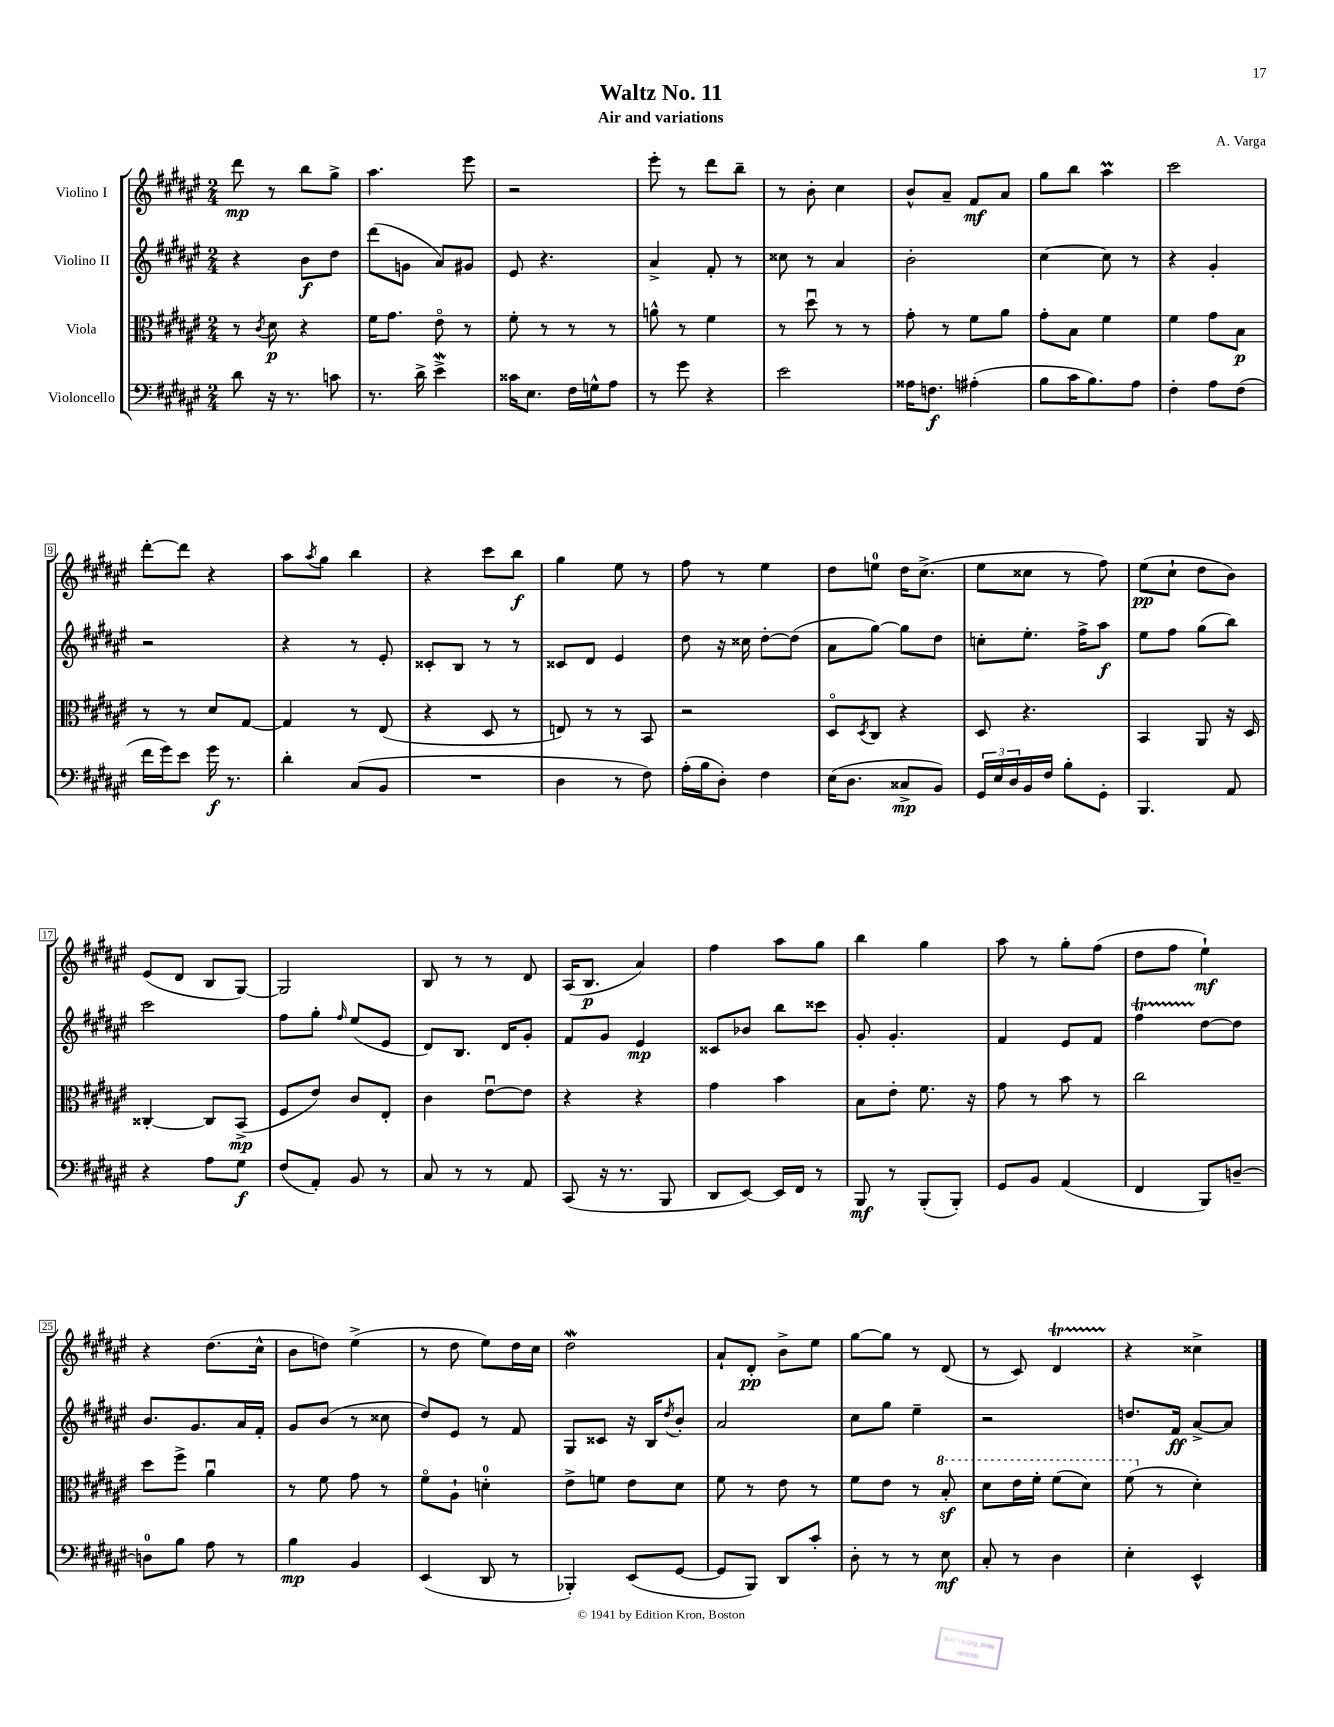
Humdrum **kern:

**kern	**kern	**kern	**kern
*staff4	*staff3	*staff2	*staff1
*clefF4	*clefC3	*clefG2	*clefG2
*k[f#c#g#d#a#e#]	*k[f#c#g#d#a#e#]	*k[f#c#g#d#a#e#]	*k[f#c#g#d#a#e#]
*M2/4	*M2/4	*M2/4	*M2/4
8d#	8r	4r	8ddd#
.	8qc#	.	.
16r	8d#	.	8r
8.r	.	.	.
.	4r	8b	8bb
8c	.	8dd#	8gg#^
=	=	=	=
8.r	16f#	(8ddd#	4.aa#
.	8.g#	.	.
.	.	8g	.
16d#^	.	.	.
4e#^	8e#o	8a#)	.
.	8r	8g#	8eee#
=	=	=	=
16c##	8f#'	8e#	2r
8.E#	.	.	.
.	8r	4.r	.
16F#	8r	.	.
16G^^	.	.	.
8A#	8r	.	.
=	=	=	=
8r	8a^^	4a#^	8eee#'
8g#	8r	.	8r
4r	4f#	8f#'	8ddd#
.	.	8r	8bb~
=	=	=	=
2e#	8r	8cc##	8r
.	8dd#u	8r	8b'
.	8r	4a#	4cc#
.	8r	.	.
=	=	=	=
16A##	8g#'	2b'	8b^^
8.F	.	.	.
.	8r	.	8a#~
(4A#'	8f#	.	8f#
.	8a#	.	8a#
=	=	=	=
8B	8g#'	[4cc#	8gg#
16c#	8B	.	8bb
8.B)	.	.	.
.	4f#	8cc#]	4aa#
8A#	.	8r	.
=	=	=	=
4F#'	4f#	4r	2ccc#
8A#	8g#	4g#'	.
(8F#	8B	.	.
=	=	=	=
16f#	8r	2r	[8ddd#'
16g#)	.	.	.
8e#	8r	.	8ddd#]
16g#	8d#	.	4r
8.r	.	.	.
.	[8G#	.	.
=	=	=	=
4d#'	4G#]	4r	8aa#
.	.	.	8qaa#
.	.	.	8gg#
(8C#	8r	8r	4bb
8BB	(8E#	8e#'	.
=	=	=	=
2r	4r	8c##'	4r
.	.	8B	.
.	8D#	8r	8ccc#
.	8r	8r	8bb
=	=	=	=
4D#	8E)	8c##	4gg#
.	8r	8d#	.
8r	8r	4e#	8ee#
8F#)	8BB	.	8r
=	=	=	=
(16A#'	2r	8dd#	8ff#
16B	.	.	.
8D#')	.	16r	8r
.	.	16cc##	.
4F#	.	[8dd#'	4ee#
.	.	(8dd#]	.
=	=	=	=
(16E#	8D#o	8a#	8dd#
8.D#	.	.	.
.	8qD#	.	.
.	8C#	[8gg#)	8ee
8C##^	4r	8gg#]	16dd#
.	.	.	(8.cc#^
8BB)	.	8dd#	.
=	=	=	=
24GG#	8D#	8cc'	8ee#
24E#	.	.	.
24D#	.	.	.
16BB	4.r	8.ee#'	8cc##
16F#	.	.	.
8B'	.	.	8r
.	.	16ff#^	.
8GG#'	.	8aa#	8ff#)
=	=	=	=
4.BBB	4BB	8ee#	(8ee#
.	.	8ff#	8cc#`
.	8AA#	(8gg#	8dd#
8AA#	16r	8bb)	8b)
.	16D#	.	.
=	=	=	=
4r	[4C##'	2ccc#	(8e#
.	.	.	8d#
8A#	8C##]	.	8B
8G#	(8BB^	.	[8G#)
=	=	=	=
(8F#	8F#	8ff#	2G#]
8AA#')	8e#)	8gg#'	.
.	.	16qqff#	.
8BB	8c#	(8ee#	.
8r	8E#'	8e#	.
=	=	=	=
8C#	4c#	8d#)	8B
8r	.	8.B	8r
8r	[8e#u	.	8r
.	.	16d#	.
8AA#	8e#]	8g#'	8d#
=	=	=	=
(8CC#	4r	8f#	(16A#
.	.	.	8.B
16r	.	8g#	.
8.r	.	.	.
.	4r	4e#	4a#)
8BBB	.	.	.
=	=	=	=
8DD#	4g#	8c##	4ff#
[8EE#)	.	8b-	.
16EE#]	4b	8bb	8aa#
16FF#	.	.	.
8r	.	8ccc##	8gg#
=	=	=	=
8BBB	8B	8g#'	4bb
8r	8e#'	4.g#'	.
(8BBB'	8.f#	.	4gg#
8BBB')	.	.	.
.	16r	.	.
=	=	=	=
8GG#	8g#	4f#	8aa#
8BB	8r	.	8r
(4AA#	8b	8e#	8gg#'
.	8r	8f#	(8ff#
=	=	=	=
4FF#	2cc#	4ff#	8dd#
.	.	.	8ff#
8BBB)	.	[8dd#	4ee#`)
[8D~	.	8dd#]	.
=	=	=	=
8D]	8dd#	8.b	4r
8B	8ff#^	.	.
.	.	8.g#	.
8A#	4a#u	.	(8.dd#
8r	.	16a#	.
.	.	16f#'	16cc#^^
=	=	=	=
4B	8r	8g#	8b
.	8f#	(8b	8dd)
4BB	8g#	8r	(4ee#^
.	8r	8cc##	.
=	=	=	=
(4EE#	8f#o	8dd#)	8r
.	8A#`	8e#	8dd#
8DD#	4d'	8r	8ee#)
8r	.	8f#	16dd#
.	.	.	16cc#
=	=	=	=
4BBB-')	8e#^	8G#	2dd#
.	8f	8c##	.
(8EE#	8e#	16r	.
.	.	16B	.
.	.	8qdd#	.
[8GG#	8d#	8b'	.
=	=	=	=
8GG#]	8f#	2a#	8a#`
8BBB)	8r	.	8d#'
8DD#	8e#	.	8b^
8c#'	8r	.	8ee#
=	=	=	=
8D#'	8f#	8cc#	[8gg#
8r	8e#	8gg#	8gg#]
8r	8r	4ee#~	8r
8E#	8b'	.	(8d#
=	=	=	=
8C#'	8dd#	2r	8r
8r	16ee#	.	8c#)
.	16ff#'	.	.
4D#	(8ff#	.	4d#
.	8dd#)	.	.
=	=	=	=
4E#'	(8ff#	8.dd	4r
.	8r	.	.
.	.	16f#	.
4EE#^^	4d#')	[8a#^	4cc##^
.	.	8a#]	.
==	==	==	==
*-	*-	*-	*-
